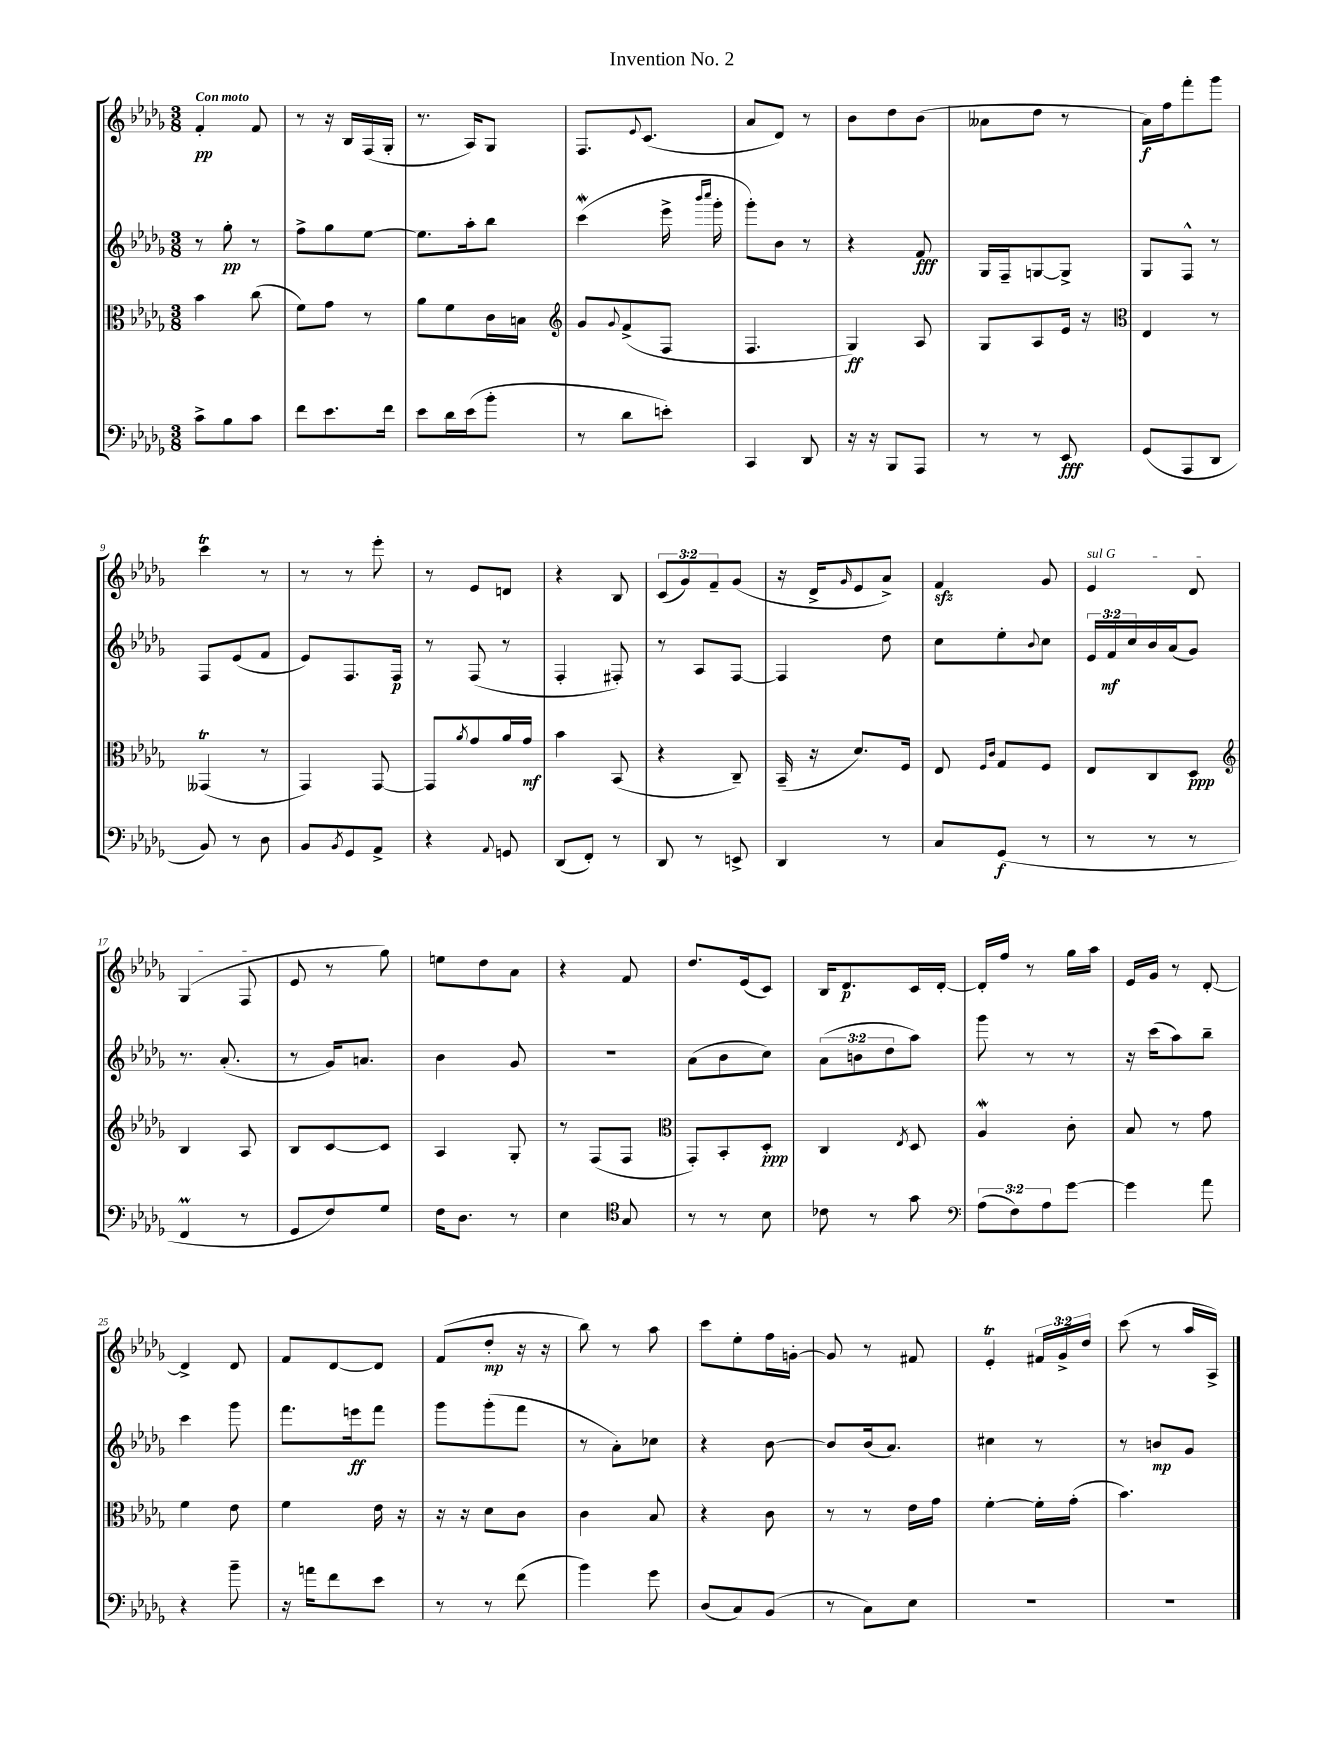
\header { title = "Invention No. 2" }
<<
\new StaffGroup <<
\new Staff = "s0" {
    \clef treble \key des \major \numericTimeSignature \time 3/8 \override Staff.TupletNumber.text = #tuplet-number::calc-fraction-text \tempo "Con moto"
    f'4-.\pp f'8 |
    r8 r16 bes16 f16( ges16-. |
    r8. aes16) ges8 |
    f8. \appoggiatura { ees'8 } c'8.( |
    aes'8 des'8) r8 |
    bes'8 des''8 bes'8( |
    aeses'8 des''8 r8 |
    aes'16\f) f''16 f'''8-. ges'''8 |
    c'''4\trill r8 |
    r8 r8 ees'''8-. |
    r8 ees'8 d'8 |
    r4 bes8 |
    \tuplet 3/2 { c'8( ges'8) f'8-- } ges'8( |
    r16 des'16-> \grace { ges'16 } ees'8 aes'8->) |
    f'4\sfz ges'8 |
    \once \override TextSpanner.bound-details.left.text = \markup { \italic "sul G" } ees'4\startTextSpan des'8 |
    ges4( f8\stopTextSpan |
    ees'8 r8 ges''8) |
    e''8 des''8 aes'8 |
    r4 f'8 |
    des''8. ees'16( c'8) |
    bes16 des'8.\p c'16 des'16~-. |
    des'16-. f''16 r8 ges''16 aes''16 |
    ees'16 ges'16 r8 des'8~-. |
    des'4-> des'8 |
    f'8 des'8~ des'8 |
    f'8( des''8-.\mp r16 r16 |
    bes''8) r8 aes''8 |
    c'''8 ees''8-. f''16 g'16~-. |
    g'8 r8 fis'8 |
    ees'4-.\trill \tuplet 3/2 { fis'16 ges'16-> des''16 } |
    c'''8( r8 aes''16 aes16->) \bar "|." |
}
\new Staff = "s1" {
    \clef treble \key des \major \numericTimeSignature \time 3/8 \override Staff.TupletNumber.text = #tuplet-number::calc-fraction-text
    r8 ges''8-.\pp r8 |
    f''8-> ges''8 ees''8~ |
    ees''8. aes''16-. bes''8 |
    c'''4\mordent( ees'''16-> \grace { bes'''16 c''''16 } ges'''16-. |
    ges'''8-.) bes'8 r8 |
    r4 f'8\fff |
    ges16 f16-- g8~ g8-> |
    ges8 f8-^ r8 |
    f8 ees'8( f'8 |
    ees'8) f8. f16\p |
    r8 f8( r8 |
    f4-. fis8-.) |
    r8 aes8 f8~ |
    f4 des''8 |
    c''8 ees''8-. \appoggiatura { bes'8 } c''8 |
    \tuplet 3/2 { ees'16 f'16\mf c''16 } bes'16 aes'16( ges'8) |
    r8. aes'8.-.( |
    r8 ges'16) a'8. |
    bes'4 ges'8 |
    r4. |
    aes'8( bes'8 c''8) |
    \tuplet 3/2 { aes'8( b'8 des''8 } aes''8) |
    ges'''8 r8 r8 |
    r16 c'''16( aes''8) bes''8-- |
    c'''4 ges'''8 |
    f'''8. e'''16\ff f'''8 |
    ges'''8 ges'''8-.( f'''8 |
    r8 aes'8-.) ces''8 |
    r4 bes'8~ |
    bes'8 bes'16( aes'8.) |
    cis''4 r8 |
    r8 b'8\mp ges'8 \bar "|." |
}
\new Staff = "s2" {
    \clef alto \key des \major \numericTimeSignature \time 3/8
    bes'4 c''8( |
    f'8) ges'8 r8 |
    aes'8 f'8 c'16 b16 |
    \clef treble ges'8 \appoggiatura { ges'8 } f'8->( f8 |
    f4. |
    ges4\ff) aes8 |
    ges8 aes8 ees'16 r16 |
    \clef alto ees4 r8 |
    geses,4\trill( r8 |
    ges,4) ges,8~ |
    ges,8 \acciaccatura { aes'8 } ges'8 aes'16 ges'16\mf |
    bes'4 bes,8( |
    r4 c8--) |
    bes,16--( r16 des'8.) f16 |
    ees8 \grace { f16 c'16 } ges8 f8 |
    ees8 c8 des8\ppp |
    \clef treble bes4 aes8 |
    bes8 c'8~ c'8 |
    aes4 ges8-. |
    r8 f8( f8 |
    \clef alto ges,8-.) bes,8-. des8-.\ppp |
    c4 \acciaccatura { ees8 } des8 |
    aes4\mordent c'8-. |
    bes8 r8 ges'8 |
    f'4 ees'8 |
    f'4 ees'16 r16 |
    r16 r16 des'8 c'8 |
    c'4 bes8 |
    r4 c'8 |
    r8 r8 ees'16 ges'16 |
    f'4~-. f'16-. ges'16-.( |
    bes'4.) \bar "|." |
}
\new Staff = "s3" {
    \clef bass \key des \major \numericTimeSignature \time 3/8 \override Staff.TupletNumber.text = #tuplet-number::calc-fraction-text
    c'8-> bes8 c'8 |
    f'8 ees'8. f'16 |
    ees'8 des'16 ees'16( bes'8-. |
    r8 des'8 e'8-.) |
    c,4 des,8 |
    r16 r16 bes,,8 aes,,8 |
    r8 r8 ees,8\fff |
    ges,8( aes,,8 des,8 |
    bes,8) r8 des8 |
    bes,8 \acciaccatura { bes,8 } ges,8 aes,8-> |
    r4 \appoggiatura { aes,8 } g,8 |
    des,8( f,8-.) r8 |
    des,8 r8 e,8-> |
    des,4 r8 |
    c8 ges,8\f( r8 |
    r8 r8 r8 |
    f,4\prall r8 |
    ges,8 f8) ges8 |
    f16 des8. r8 |
    ees4 \clef tenor ges8 |
    r8 r8 bes8 |
    ces'8 r8 ges'8 |
    \clef bass \tuplet 3/2 { aes8( f8) aes8 } ges'8~ |
    ges'4 aes'8 |
    r4 bes'8-- |
    r16 a'16 f'8 ees'8 |
    r8 r8 f'8( |
    bes'4) ges'8 |
    des8( c8) bes,8( |
    r8 c8) ees8 |
    R4. |
    R4. \bar "|." |
}
>>
>>
